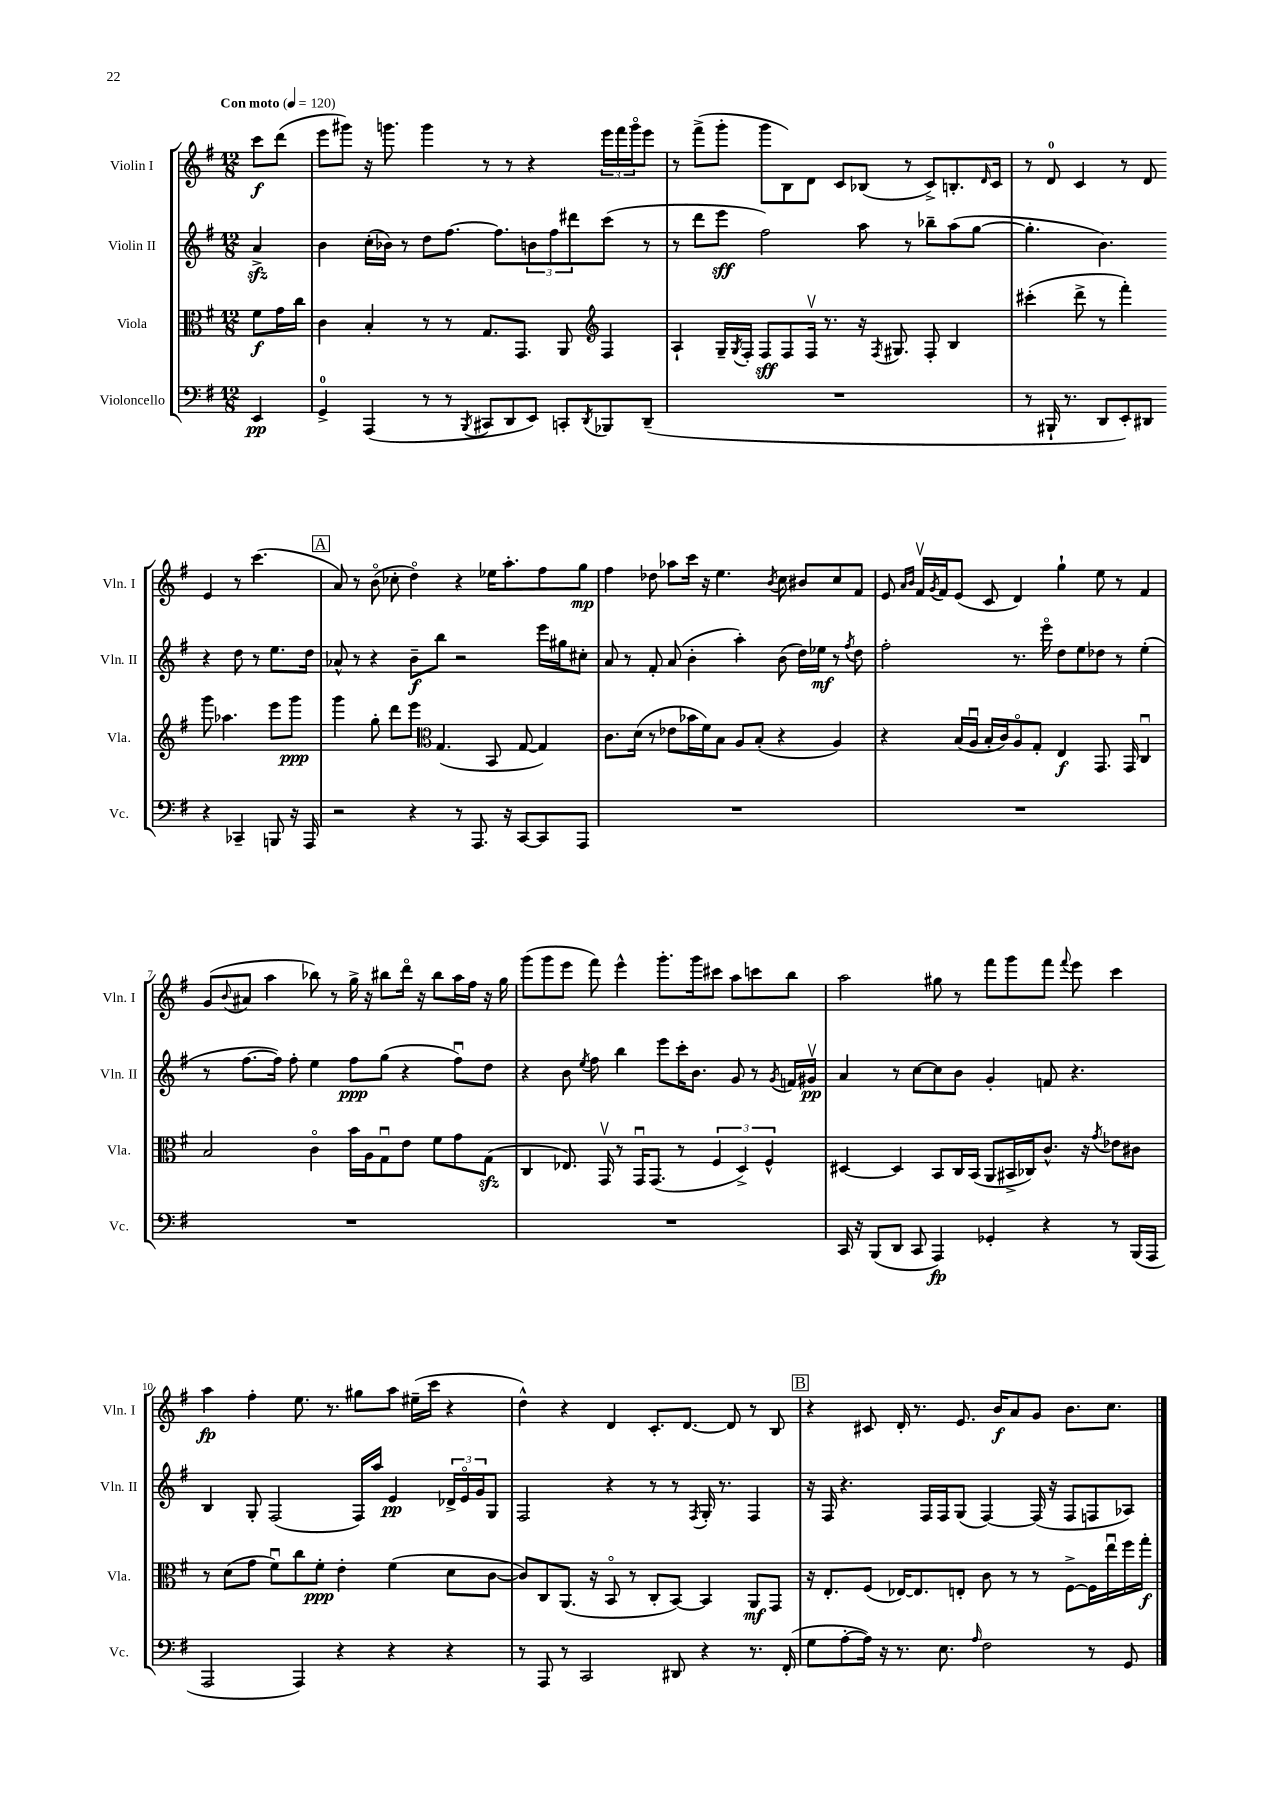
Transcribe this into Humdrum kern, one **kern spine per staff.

**kern	**kern	**kern	**kern
*staff4	*staff3	*staff2	*staff1
*clefF4	*clefC3	*clefG2	*clefG2
*k[f#]	*k[f#]	*k[f#]	*k[f#]
*M12/8	*M12/8	*M12/8	*M12/8
*MM120	*MM120	*MM120	*MM120
4EE	8f#	4a^	8ccc
.	16g	.	(8ddd
.	16cc	.	.
=	=	=	=
4GG^	4c	4b	8eee
.	.	.	8ggg#)
(4AAA	4B'	(16cc'	16r
.	.	16b-)	8.ggg
.	.	8r	.
8r	8r	8dd	4ggg
8r	8r	[8.ff#	.
8qBBB	.	.	.
8CC#	8.G	.	8r
.	.	8.ff#]	.
8DD	.	.	8r
.	8.GG	.	.
8EE)	.	12b	4r
.	.	12ff#	.
8CC'	8AA	.	.
.	.	12ddd#	.
*	*clefG2	*	*
8qDD	.	.	.
8BBB-	4F#	(8ccc	24eee
.	.	.	24fff#
.	.	.	24gggo
(8DD~	.	8r	8eee
=	=	=	=
1.r	4A`	8r	8r
.	.	8ddd	(8fff#^
.	16G~	8eee	8ggg'
.	8qG	.	.
.	16F#'	.	.
.	8F#	2ff#)	8ggg
.	8F#	.	8B)
.	16F#v	.	8d
.	8.r	.	.
.	.	.	8c
.	16r	8aa	(8B-
.	8qF#	.	.
.	8.G#	.	.
.	.	8r	8r
.	8F#'	8bb-~	8c^)
.	4B	(8aa	8.B'
.	.	[8gg	.
.	.	.	16qqd
.	.	.	16c
=	=	=	=
8r	(4ccc#'	4.gg']	8r
16BBB#`	.	.	8d
8.r	.	.	.
.	8ddd^	.	4c
8DD	8r	4.b)	.
8EE')	4fff#')	.	8r
8DD#	.	.	8d
4r	8ggg	4r	4e
.	4.aa-	.	.
4CC-~	.	8dd	8r
.	.	8r	(4.ccc
8BBB	8eee	8.ee	.
16r	8ggg	.	.
16AAA	.	16dd	.
=	=	=	=
2r	4ggg	8a-^^	8a)
.	.	8r	8r
.	8gg'	4r	(8bo
.	8ddd	.	8cc-'
4r	8eee	8b~	4ddo)
*	*clefC3	*	*
.	(4.G	8bb	.
8r	.	2r	4r
8.AAA	.	.	.
.	8BB	.	16ee-
16r	.	.	8.aa'
[8CC	[8G	.	.
8CC]	4G])	16eee	8ff#
.	.	16gg#	.
8AAA	.	8cc#'	8gg
=	=	=	=
1.r	8.c	8a	4ff#
.	.	8r	.
.	(16d	.	.
.	8r	8f#'	8dd-
.	8e-	(8a	8aa-
.	16b-	4b'	16ccc
.	16f#)	.	16r
.	8B	.	4.ee
.	8A	4aa')	.
.	(8B'	.	.
.	.	.	8qb
.	4r	(8b	8cc
.	.	16dd)	8b#
.	.	16ee-	.
.	4A)	8r	8cc
.	.	8qff#	.
.	.	8dd	8f#
=	=	=	=
1.r	4r	2ff#'	8e
.	.	.	16qqa
.	.	.	16qqb
.	.	.	16f#v
.	.	.	8qg
.	.	.	16f#
.	(16B	.	(8e
.	16Au	.	.
.	16B'	.	8c
.	16c)	.	.
.	8Ao	8.r	4d)
.	8G'	.	.
.	.	16eeeo	.
.	4E	8dd	4gg`
.	.	8ee	.
.	8.GG	8dd-	8ee
.	.	8r	8r
.	16GG	.	.
.	4Cu	(4ee'	4f#
=	=	=	=
1.r	2B	8r	(8g
.	.	.	8qqb
.	.	[8.ff#	8a#
.	.	.	4aa
.	.	16ff#])	.
.	.	8ff#'	.
.	4co	4ee	8bb-)
.	.	.	8r
.	16b	8ff#	16gg^
.	16A	.	16r
.	8Gu	(8gg	8bb#
.	8e	4r	16dddo
.	.	.	16r
.	8f#	.	8bb#
.	8g	8ff#u)	16aa
.	.	.	16ff#
.	(8G	8dd	16r
.	.	.	16gg
=	=	=	=
1.r	4C	4r	(8ggg
.	.	.	8ggg
.	8.E-)	8b	8eee
.	.	8qee	.
.	.	8ff#	8fff#)
.	16GGv	.	.
.	8r	4bb	4eee^^
.	16GGu	.	.
.	(8.GG	.	.
.	.	8eee	8.ggg'
.	8r	16ccc'	.
.	.	8.b	16ggg
.	6F#	.	8ccc#
.	.	8g	8aa
.	6D^)	.	.
.	.	8r	8ccc
.	6F#^^	.	.
.	.	8qg	.
.	.	16f	8bb
.	.	16g#v	.
=	=	=	=
16CC	[4D#	4a	2aa
16r	.	.	.
(8BBB	.	.	.
8DD	4D#]	8r	.
8CC	.	[8cc	.
4AAA)	8BB	8cc]	8gg#
.	16C	8b	8r
.	(16BB	.	.
4GG-'	8AA	4g'	8fff#
.	16BB#^	.	8ggg
.	16C-)	.	.
4r	8.c^^	8f	8fff#
.	.	.	8qqfff#
.	.	4.r	8eee
.	16r	.	.
.	8qg	.	.
8r	8e-	.	4ccc
(16BBB	8c#	.	.
16AAA	.	.	.
=	=	=	=
2AAA	8r	4B	4aa
.	(8d	.	.
.	8g	8G'	4ff#'
.	8f#u)	(2F#	.
4AAA)	8cc	.	8.ee
.	8f#'	.	.
.	.	.	8.r
4r	4e'	.	.
.	.	16F#)	8gg#
.	.	16aa	.
4r	(4f#	4e	8aa
.	.	.	(16ee#~
.	.	.	16ccc
4r	8d	24d-^	4r
.	.	24eo	.
.	.	24g	.
.	[8c	8G	.
=	=	=	=
8r	8c])	2F#	4dd^^)
8AAA	8C	.	.
8r	(8.AA	.	4r
2CC	.	.	.
.	16r	.	.
.	8BBo	4r	4d
.	8r	.	.
.	8C'	8r	8.c'
8DD#	[8BB)	8r	.
.	.	.	[8.d
.	.	8qF#	.
4r	4BB]	16G'	.
.	.	8.r	.
.	.	.	8d]
8.r	8AA	4F#	8r
.	8GG	.	8B
(16FF#'	.	.	.
=	=	=	=
8G	16r	16r	4r
.	8.E'	16F#	.
[8A'	.	4.r	.
16A])	(8F#	.	8c#
16r	.	.	.
8.r	[16E-)	.	16d'
.	8.E-]	.	8.r
.	.	16F#	.
8.E	.	16F#	.
.	8E'	(8G	8.e
16qqA	.	.	.
2F#	8c	[4F#)	.
.	.	.	16b
.	8r	.	8a
.	8r	(16F#]	8g
.	.	16r	.
.	[8F#^	8F#	8.b
8r	16F#]	8F	.
.	16eeu	.	8.cc
8GG	16ff#	8A-)	.
.	16gg'	.	.
==	==	==	==
*-	*-	*-	*-
